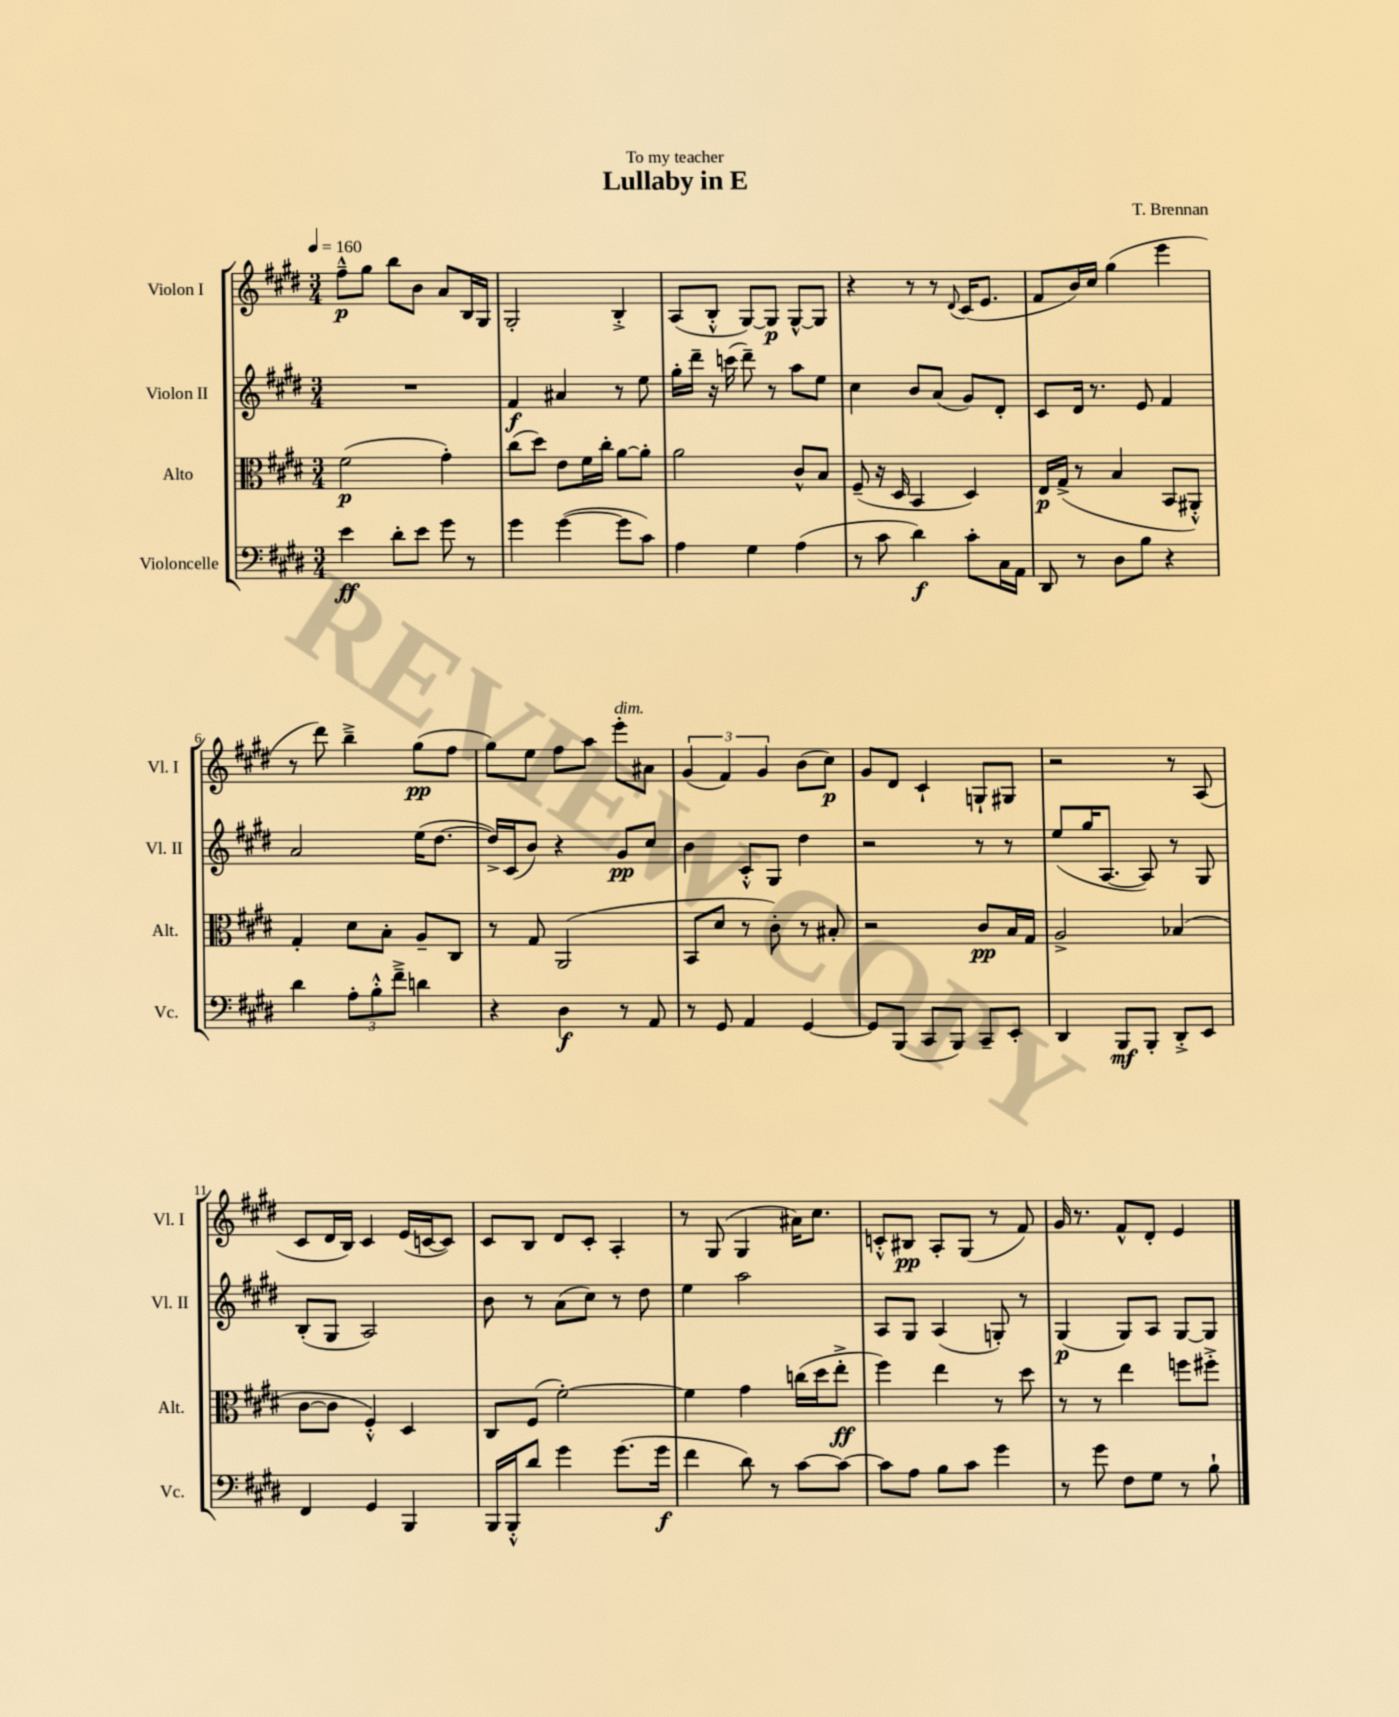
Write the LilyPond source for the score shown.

\header { title = "Lullaby in E" composer = "T. Brennan" dedication = "To my teacher" }
<<
\new StaffGroup <<
\new Staff = "s0" \with { instrumentName = "Violon I" shortInstrumentName = "Vl. I" } {
    \clef treble \key e \major \numericTimeSignature \time 3/4 \tempo 4 = 160
    \autoBeamOff fis''8[---^\p gis''8] b''8[ b'8] a'8[ b16 gis16] |
    gis2-. b4-.-> |
    a8[( b8]-.-^ gis8[~) gis8]\p gis8[~-^ gis8] |
    r4 r8 r8 \appoggiatura { dis'8 } cis'16[( e'8.] |
    fis'8[ b'16) cis''16] gis''4( e'''4 |
    r8 dis'''8) b''4---> gis''8[\pp( fis''8] |
    gis''8[) e''8] fis''8[ a''8] e'''8[-.^\markup { \italic "dim." } ais'8] |
    \tuplet 3/2 { gis'4( fis'4) gis'4 } b'8[( cis''8]\p) |
    gis'8[ dis'8] cis'4-! g8[-! gis8] |
    r2 r8 a8( |
    cis'8[ dis'16 b16]) cis'4 e'16[( c'16~ c'8]) |
    cis'8[ b8] dis'8[ cis'8]-. a4-. |
    r8 gis8( gis4 ais'16[) cis''8.] |
    c'8[-.-^ bis8]\pp a8[-. gis8]( r8 fis'8) |
    gis'16 r8. fis'8[-^ dis'8]-. e'4 \bar "|." |
}
\new Staff = "s1" \with { instrumentName = "Violon II" shortInstrumentName = "Vl. II" } {
    \clef treble \key e \major \numericTimeSignature \time 3/4
    \autoBeamOff R2. |
    fis'4\f ais'4 r8 e''8 |
    gis''16[-. dis'''16]-- r16 c'''16( dis'''8--) r8 a''8[ e''8] |
    cis''4 b'8[ a'8]( gis'8[) dis'8]-. |
    cis'8[ dis'16] r8. e'8 fis'4 |
    a'2 e''16[( dis''8.]~ |
    dis''16[->) cis'16( b'8]) r4 gis'8[\pp cis''8] |
    b'4 cis'8[-.-^ gis8] dis''4 |
    r2 r8 r8 |
    e''8[( gis''16 a8.]~ a8) r8 gis8 |
    b8[-.( gis8] a2) |
    b'8 r8 a'8[( cis''8]) r8 dis''8 |
    e''4 a''2 |
    a8[ gis8] a4( g8-.) r8 |
    gis4\p( gis8[) a8] gis8[~ gis8] \bar "|." |
}
\new Staff = "s2" \with { instrumentName = "Alto" shortInstrumentName = "Alt." } {
    \clef alto \key e \major \numericTimeSignature \time 3/4
    \autoBeamOff fis'2\p( gis'4-.) |
    cis''8[( dis''8]) e'8[ fis'16 cis''16]-. a'8[~ a'8]-. |
    a'2 cis'8[-^ b8] |
    fis8--( r16 dis16 b,4 dis4) |
    e16[\p gis16]->( r8 b4 b,8[ ais,8]-.-^) |
    gis4-. dis'8[ b8]-. a8[-- cis8] |
    r8 gis8 a,2( |
    b,8[ dis'8] r8 cis'8-.) r8 bis8-. |
    r2 cis'8[\pp b16 gis16] |
    a2-> bes4( |
    cis'8[~ cis'8] fis4-.-^) dis4 |
    cis8[ fis8]( fis'2~-.) |
    fis'4 gis'4 c''16[( dis''16 e''8]-.->\ff |
    fis''4) e''4 r8 dis''8 |
    r8 r8 e''4 f''8[ fis''8]-.-> \bar "|." |
}
\new Staff = "s3" \with { instrumentName = "Violoncelle" shortInstrumentName = "Vc." } {
    \clef bass \key e \major \numericTimeSignature \time 3/4
    \autoBeamOff e'4\ff dis'8[-. e'8] gis'8 r8 |
    gis'4 gis'4~( gis'8[ cis'8]) |
    a4 gis4 a4( |
    r8 cis'8 dis'4\f) cis'8[-. cis16 a,16] |
    dis,8 r8 dis8[ b8] r4 |
    dis'4 \tuplet 3/2 { a8[-. b8-.-^ fis'8]---> } d'4 |
    r4 dis4\f r8 a,8 |
    r8 gis,8 a,4 gis,4~ |
    gis,8[ b,,8]( cis,8[ b,,8]) cis,8[-- e,8]-. |
    dis,4 b,,8[\mf b,,8]-. dis,8[-.-> e,8] |
    fis,4 gis,4 b,,4 |
    b,,16[ b,,16-.-^ dis'8] gis'4 gis'8.[( gis'16]\f |
    fis'4 dis'8) r8 cis'8[~ cis'8]~ |
    cis'8[ a8] b8[ cis'8] gis'4 |
    r8 gis'8 fis8[ gis8] r8 b8-! \bar "|." |
}
>>
>>
